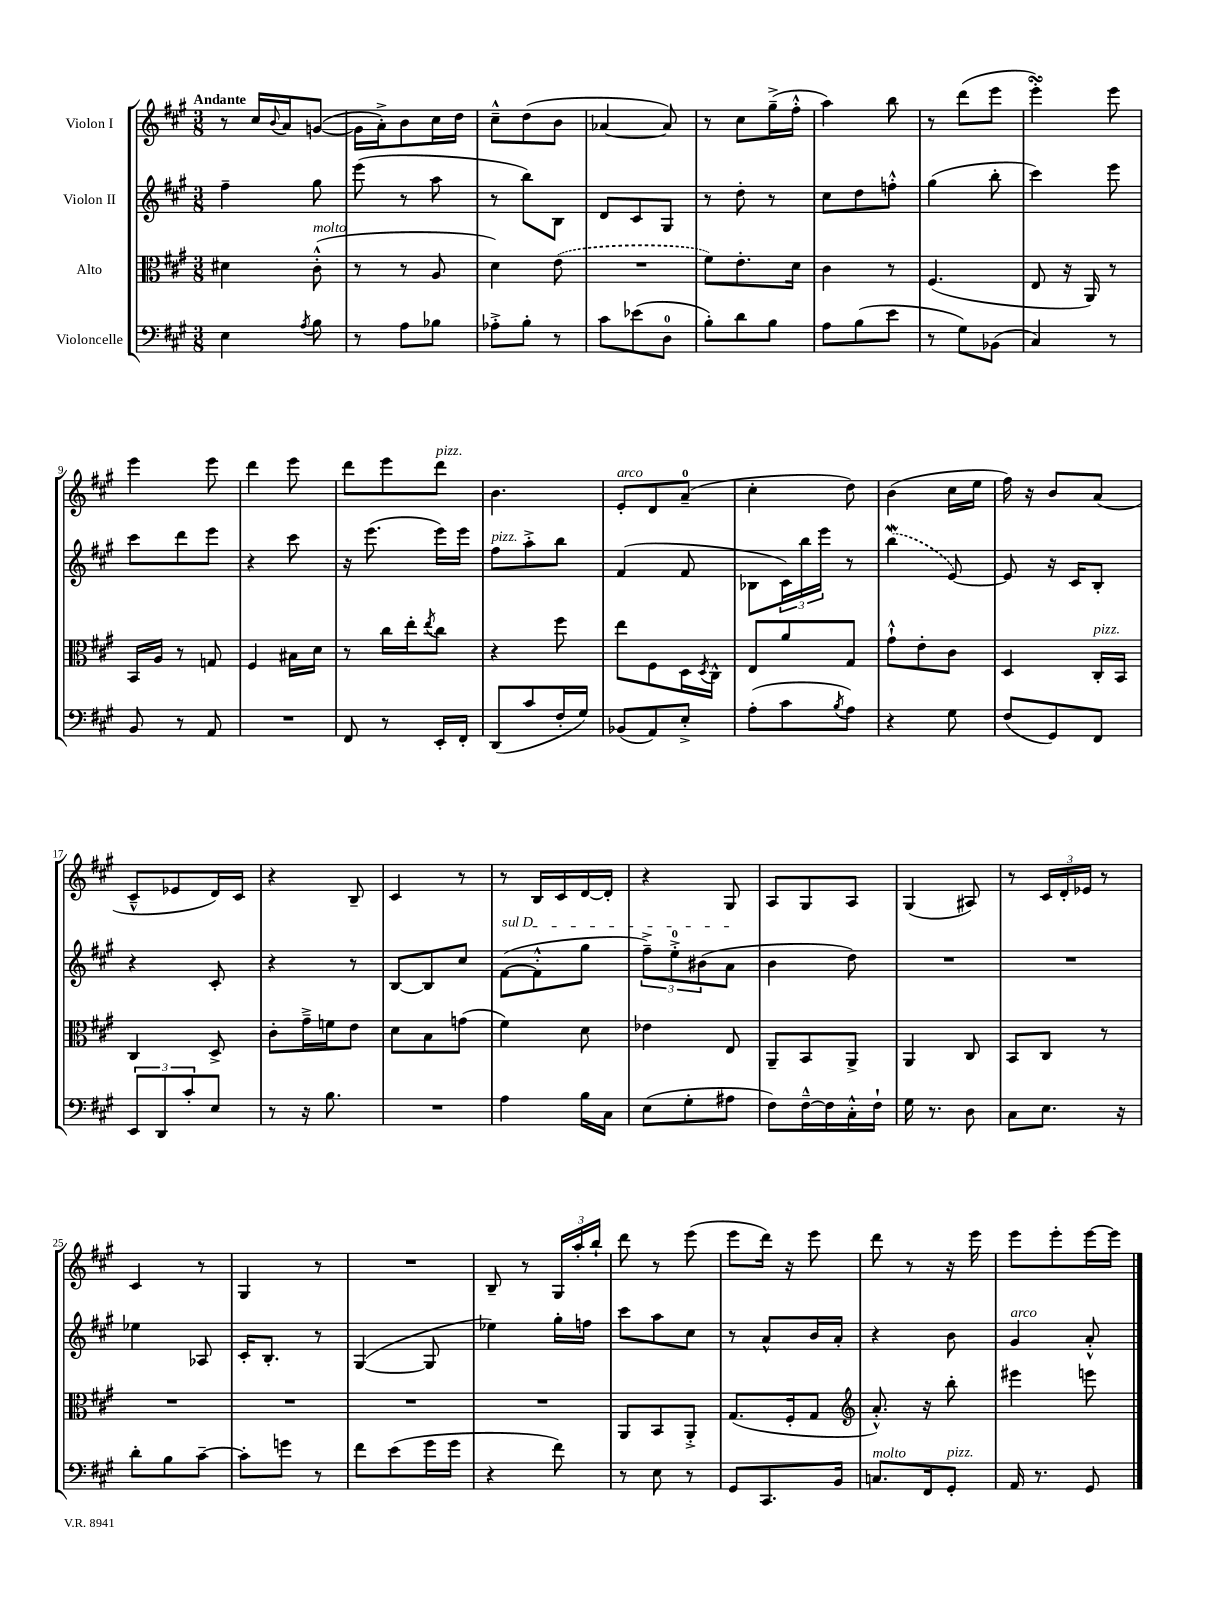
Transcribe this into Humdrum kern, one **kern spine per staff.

**kern	**kern	**kern	**kern
*staff4	*staff3	*staff2	*staff1
*clefF4	*clefC3	*clefG2	*clefG2
*k[f#c#g#]	*k[f#c#g#]	*k[f#c#g#]	*k[f#c#g#]
*M3/8	*M3/8	*M3/8	*M3/8
4E	4d#	4ff#~	8r
.	.	.	16cc#
.	.	.	8qqb
.	.	.	16a
8qA	.	.	.
8B	(8c#'^^	8gg#	([8g
=	=	=	=
8r	8r	(8eee	16g]
.	.	.	16a'^)
8A	8r	8r	8b
8B-	8A	8aa	16cc#
.	.	.	16dd
=	=	=	=
8A-'^	4d)	8r	8cc#~^^
8B'	.	8bb)	(8dd
8r	(8e	8B	8b
=	=	=	=
8c#	4.r	8d	[4a-
(8e-	.	8c#	.
8D	.	8G#	8a-])
=	=	=	=
8B')	8f#)	8r	8r
8d	8.e'	8dd'	8cc#
8B	.	8r	(16gg#~^
.	16d	.	16ff#'^^
=	=	=	=
8A	4c#	8cc#	4aa)
(8B	.	8dd	.
8e	8r	8ff'^^	8bb
=	=	=	=
8r	(4.F#	(4gg#	8r
8G#)	.	.	(8ddd
(8BB-	.	8bb'	8eee
=	=	=	=
4C#)	8E	4ccc#)	4eee')
.	16r	.	.
.	16AA)	.	.
8r	8r	8eee	8eee
=	=	=	=
8BB	16BB	8ccc#	4eee
.	16A	.	.
8r	8r	8ddd	.
8AA	8G	8eee	8eee
=	=	=	=
4.r	4F#	4r	4ddd
.	16B#	8ccc#	8eee
.	16d	.	.
=	=	=	=
8FF#	8r	16r	8ddd
.	.	(8.eee	.
8r	16cc#	.	8eee
.	16ee'	.	.
.	8qee	.	.
16EE'	8cc#	16eee)	8ddd
16FF#'	.	16eee	.
=	=	=	=
(8DD	4r	8ff#	4.b
8c#	.	8aa'^	.
16F#'	8ff#	8bb	.
16G#)	.	.	.
=	=	=	=
(8BB-	8ee	(4f#	8e'
8AA)	8F#	.	8d
8E'^	16D	8f#	(8a~
.	8qD	.	.
.	16C#^^	.	.
=	=	=	=
(8A'	8E	8B-	4cc#'
8c#	8a	24c#)	.
.	.	24bb	.
.	.	24eee	.
8qB	.	.	.
8A)	8G#	8r	8dd)
=	=	=	=
4r	8g#`^^	(4bb	(4b
.	8e'	.	.
8G#	8c#	[8e)	16cc#
.	.	.	16ee
=	=	=	=
(8F#	4D	8e]	16ff#)
.	.	.	16r
8GG#)	.	16r	8b
.	.	16c#	.
8FF#	16C#'	8B'	(8a
.	16BB	.	.
=	=	=	=
12EE	4C#	4r	8c#~^^
12DD	.	.	.
.	.	.	8e-
12c#'	.	.	.
8E	8D^	8c#'	16d)
.	.	.	16c#
=	=	=	=
8r	8c#'	4r	4r
16r	16g#~^	.	.
8.B	16f	.	.
.	8e	8r	8B~
=	=	=	=
4.r	8d	[8B	4c#
.	8B	8B]	.
.	(8g	8cc#	8r
=	=	=	=
4A	4f#)	([8f#	8r
.	.	8f#'^^]	16B
.	.	.	16c#
16B	8d	8gg#	[16d
16C#	.	.	16d']
=	=	=	=
(8E	4e-	12ff#~^)	4r
.	.	12ee'^	.
8G#'	.	.	.
.	.	(12b#	.
8A#	8E	8a	8G#
=	=	=	=
8F#)	8AA~	4b	8A
[16F#~^^	8BB	.	8G#
16F#]	.	.	.
16C#'^^	8AA^	8dd)	8A
16F#`	.	.	.
=	=	=	=
16G#	4AA	4.r	(4G#
8.r	.	.	.
8D	8C#	.	8A#)
=	=	=	=
8C#	8BB	4.r	8r
8.E	8C#	.	24c#
.	.	.	24d'
.	.	.	24e-
.	8r	.	8r
16r	.	.	.
=	=	=	=
8d'	4.r	4ee-	4c#
8B	.	.	.
[8c#~	.	8A-	8r
=	=	=	=
8c#']	4.r	16c#'	4G#
.	.	8.B'	.
8g	.	.	.
8r	.	8r	8r
=	=	=	=
8f#	4.r	([4G#	4.r
(8e	.	.	.
16g#	.	8G#]	.
16g#	.	.	.
=	=	=	=
4r	4.r	4ee-)	8B~
.	.	.	8r
8f#)	.	16gg#'	24G#
.	.	.	24aa'
.	.	16ff	.
.	.	.	24bb`
=	=	=	=
8r	8AA	8ccc#	8ddd
8E	8BB	8aa	8r
8r	8AA'^	8cc#	(8eee
=	=	=	=
8GG#	(8.G#	8r	8eee
8.CC#	.	8a^^	16ddd)
.	16F#'	.	16r
.	8G#	16b	8eee
16BB	.	16a'	.
=	=	=	=
*	*clefG2	*	*
8.C	8.a'^^)	4r	8ddd
.	.	.	8r
16FF#	16r	.	.
8GG#'	8bb'	8b	16r
.	.	.	16eee
=	=	=	=
16AA	4eee#	4g#	8eee
8.r	.	.	.
.	.	.	8eee'
8GG#	8eee	8a'^^	[16eee
.	.	.	16eee]
==	==	==	==
*-	*-	*-	*-
